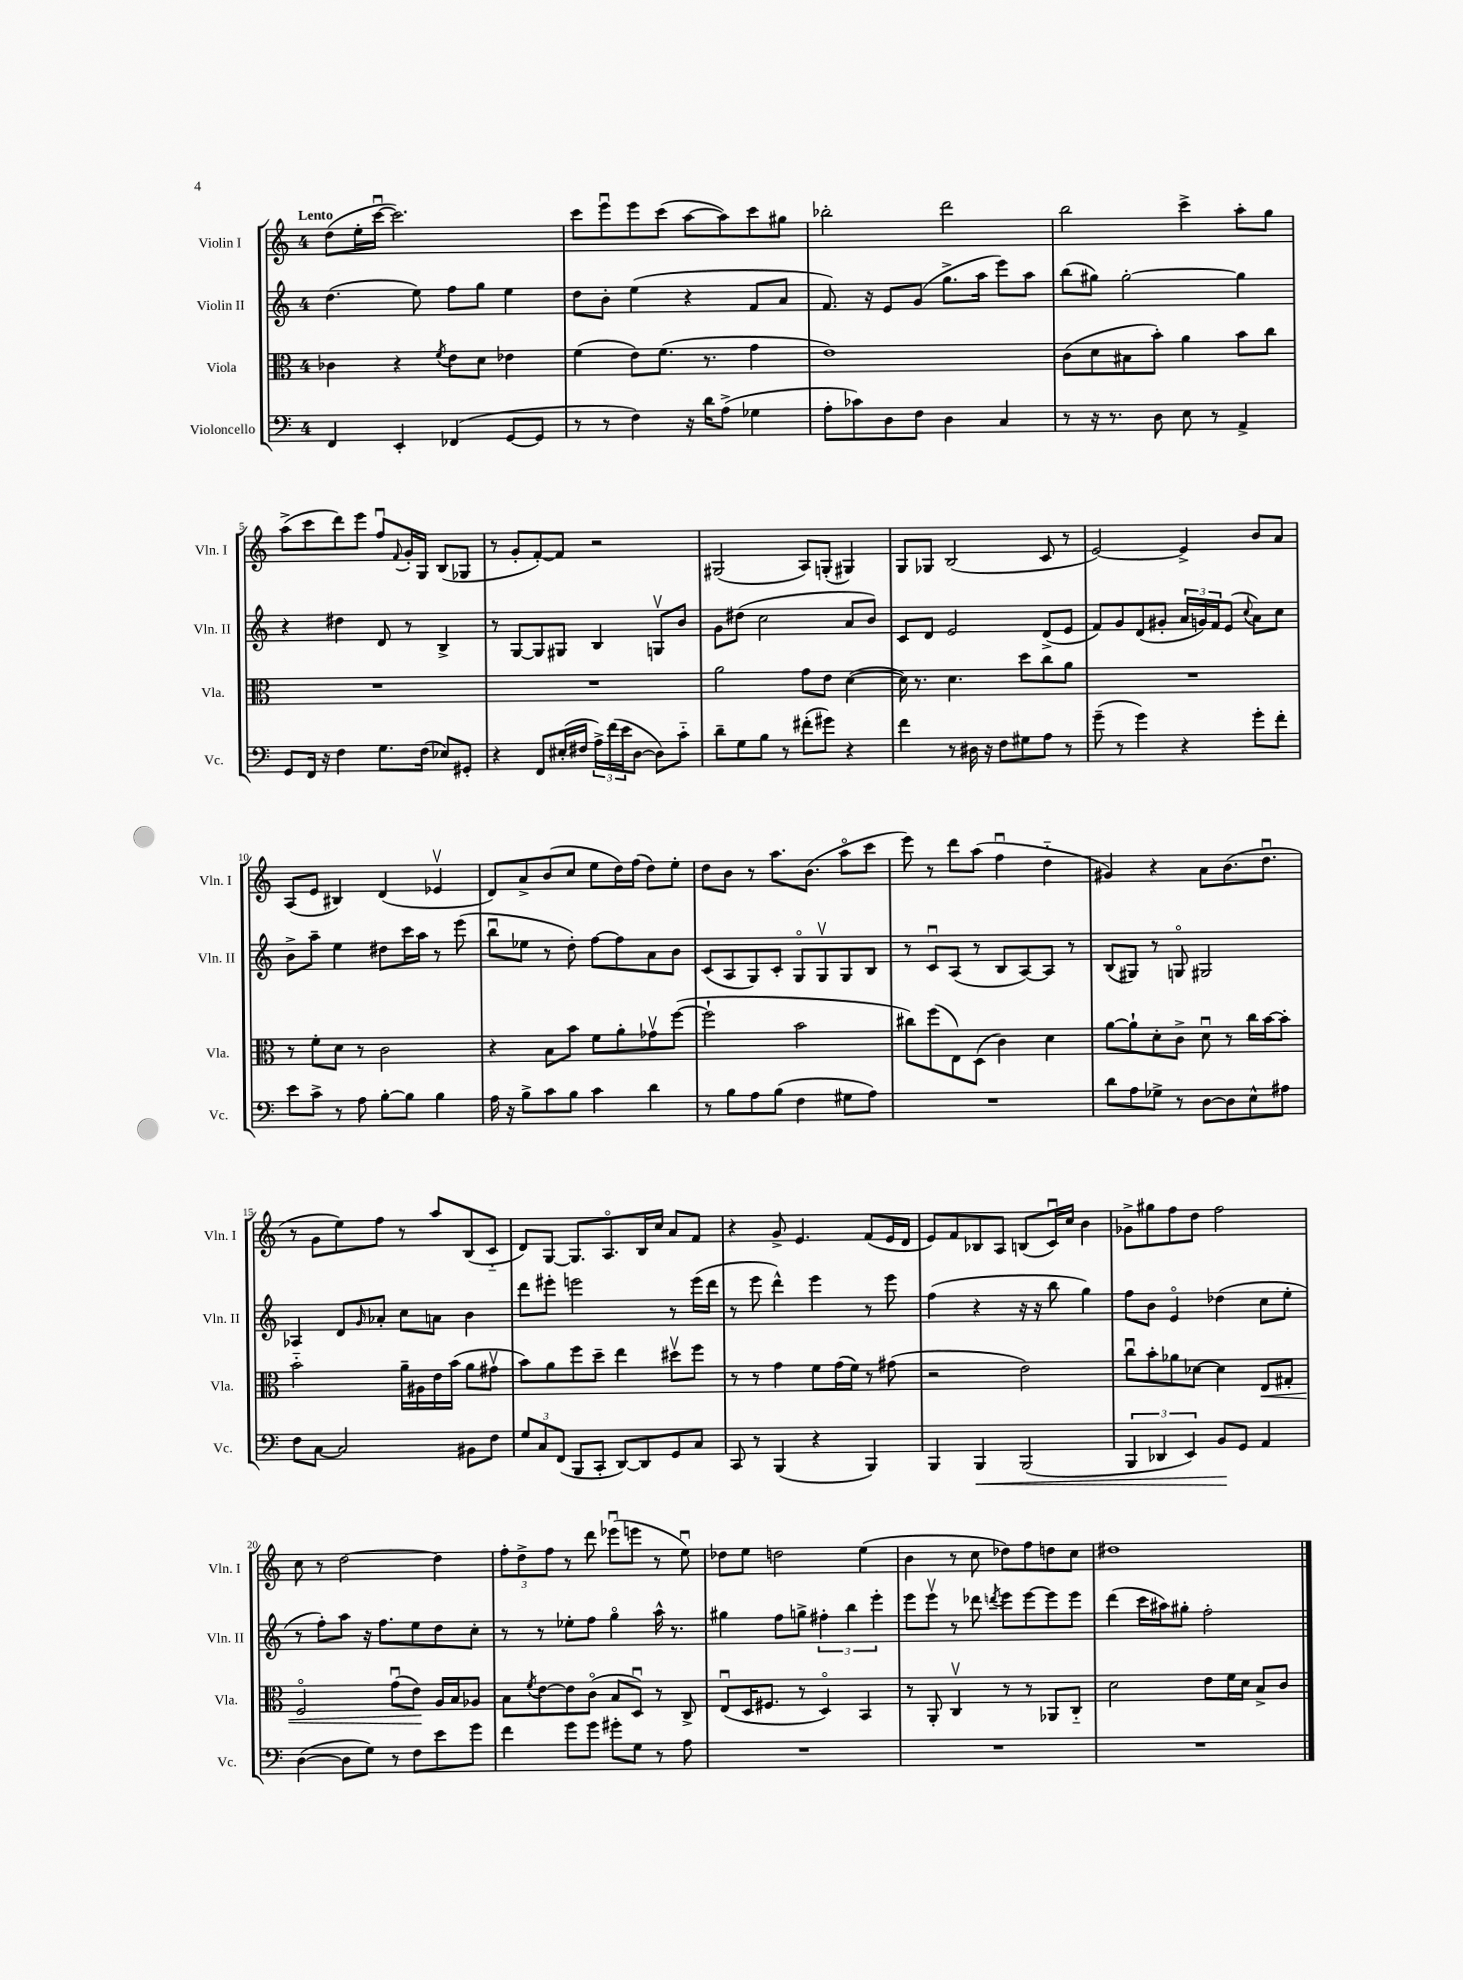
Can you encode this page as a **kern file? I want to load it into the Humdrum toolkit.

**kern	**kern	**kern	**kern
*staff4	*staff3	*staff2	*staff1
*clefF4	*clefC3	*clefG2	*clefG2
*k[]	*k[]	*k[]	*k[]
*M4/4	*M4/4	*M4/4	*M4/4
4FF	4c-	(4.dd	(8dd
.	.	.	16ee'
.	.	.	[16cccu
4EE'	4r	.	2.ccc])
.	.	8ee)	.
.	8qf	.	.
(4FF-	8e	8ff	.
.	8d	8gg	.
[8GG	4e-	4ee	.
8GG]	.	.	.
=	=	=	=
8r	(4f	8dd	8ccc
8r	.	8b'	8eeeu
4F)	8e)	(4ee	8eee
.	(8.f	.	(8ccc
16r	.	4r	[8aa
16d	8.r	.	.
(8A^	.	.	8aa])
4G-	4g	8f	8ccc
.	.	8a	8gg#
=	=	=	=
8A'	1e)	8.f)	2bb-'
8c-)	.	.	.
.	.	16r	.
8D	.	8e	.
8F	.	(8g	.
4D	.	8.gg^	2ddd
.	.	16aa	.
4C	.	8eee)	.
.	.	8aa	.
=	=	=	=
8r	(8c	(8bb	2bb
16r	8d	8gg#)	.
8.r	.	.	.
.	8B#	[2gg#'	.
8D	8b')	.	.
8E	4a	.	4ccc^
8r	.	.	.
4AA^	8b	4gg#]	8aa'
.	8cc	.	8gg
=	=	=	=
8GG	1r	4r	(8aa^
16FF	.	.	8ccc
16r	.	.	.
4F	.	4dd#	8ddd)
.	.	.	8eee
8.G	.	8d	8ffu
.	.	.	8qqf
.	.	8r	16g'
(16F	.	.	16G
8E-)	.	4B^	(8B
8GG#'	.	.	8G-
=	=	=	=
4r	1r	8r	8r
.	.	[8G	8g'
8FF	.	8G]	[8f')
(16E#'	.	8G#	8f]
16F#	.	.	.
24A^)	.	4B	2r
(24f	.	.	.
24e	.	.	.
[8D	.	.	.
8D])	.	8Gv	.
8c'~	.	8b	.
=	=	=	=
8d~	2a	8g	(2G#
8G	.	(8dd#	.
8B	.	2cc	.
8r	.	.	.
(8f#'	8g	.	8A)
8g#)	8e	.	(8G'
4r	([4d	8a	4G#)
.	.	8b)	.
=	=	=	=
4f	16d])	8c	8G
.	8.r	.	.
.	.	8d	8G-
8r	4.d	2e	(2B
16D#	.	.	.
16r	.	.	.
8F	.	.	.
8G#	8dd	.	.
8A	8cc	(8d^	8c
8r	8a	8e	8r
=	=	=	=
(8g~	1r	8f)	[2e)
8r	.	8g	.
4g)	.	(8d	.
.	.	8g#'	.
4r	.	24a	4e^]
.	.	24g)	.
.	.	24f	.
.	.	(8e	.
.	.	8qqcc	.
8g'	.	8a)	8b
8f'	.	8cc	8a
=	=	=	=
8e	8r	8b^	(8A
8c^	8f'	8aa~	8e
8r	8d	4ee	4B#)
8A	8r	.	.
[8B'	2c	8dd#	(4d
8B]	.	16ccc	.
.	.	16aa	.
4B	.	8r	4e-v
.	.	(8eee	.
=	=	=	=
16A	4r	8bbu	8d)
16r	.	.	.
8B^	.	8ee-	8a^
8c	8B	8r	(8b
8B	8b	8dd')	8cc
4c	8f	[8ff	8ee
.	8a'	8ff]	16dd)
.	.	.	(16ff
4d	8g-v	8a	8dd)
.	([8ff	8b	8ee'
=	=	=	=
8r	2ff`]	(8c	8dd
8B	.	8A	8b
8A	.	8G)	8r
(8B	.	8c'	8.aa
4F	2b	8Go	.
.	.	.	(8.b
.	.	8Gv	.
8G#	.	8G	8aao
8A)	.	8B	8ccc
=	=	=	=
1r	8cc#)	8r	8eee)
.	(8ff	8cu	8r
.	8E)	(8A	8ddd
.	(8D	8r	(8aa
.	4c)	8B	4ffu
.	.	[8A)	.
.	4d	8A]	4dd'~
.	.	8r	.
=	=	=	=
8d	[8a	(8B	4g#)
8A	8a`]	8G#)	.
8G-^	8d'	8r	4r
8r	8c^	8Go	.
[8D	8du	2G#	8a
8D]	8r	.	(8.b
8E^^	16cc	.	.
.	[16b	.	8.ddu
8A#	8b']	.	.
=	=	=	=
8F	2b'~	4A-	8r
[8C	.	.	8g
2C]	.	8d	8ee)
.	.	16qqg	.
.	.	8a-'	8ff
.	16a~	8cc	8r
.	16A#	.	.
.	16e	8a	8aa
.	(16b	.	.
8BB#	8a	4b	(8B
8F	8g#v	.	8c'~
=	=	=	=
12G	8b)	8ddd	8d)
12C	.	.	.
.	8a	8eee#'	[8G
(12FF	.	.	.
8BBB	8ff	2eee	8.G]
8CC'	8dd~	.	.
.	.	.	8.Ao
[8DD)	4ee	.	.
8DD]	.	.	16B
.	.	.	16cc
8GG	8dd#v	8r	8a
8C	8ff	(16eee	8f
.	.	16ddd	.
=	=	=	=
8CC	8r	8r	4r
8r	8r	8eee	.
(4BBB	4g	4ddd^^)	8g^
.	.	.	4.e
4r	8f	4eee	.
.	(16g	.	.
.	16f)	.	.
4BBB)	8r	8r	(8f
.	(8g#	8eee	16e
.	.	.	16d
=	=	=	=
4BBB	2r	(4ff	8e)
.	.	.	8f
4BBB	.	4r	8B-
.	.	.	8A
(2BBB	2e)	16r	(8B
.	.	16r	.
.	.	8bb	16cu)
.	.	.	16cc
.	.	4gg)	4b
=	=	=	=
6BBB	8ccu	8ff	8g-^
.	8b'	8b	8gg#
6DD-	.	.	.
.	8a-	4eo	8ff
6EE)	.	.	.
.	[8d-	.	8dd
8BB	4d-]	(4dd-	2ff
8GG	.	.	.
4AA	8E	8cc	.
.	8G#'	8ee'	.
=	=	=	=
([4D	2Fo	8r	8cc
.	.	8ff')	8r
8D]	.	8aa	[2dd
8G)	.	16r	.
.	.	8.ff	.
8r	(8gu	.	.
8F	8e)	8ee	.
8e	16A	8dd	4dd]
.	16B	.	.
8g	8A-	8cc'	.
=	=	=	=
4f	8B	8r	12ff'
.	.	.	12dd^
.	8qf	.	.
.	[8e	8r	.
.	.	.	12ff
8g	8e]	8ee-'	8r
8g	(8co	8ff	8ddd
8g#'	8B	4ggo	(8eee-u
8G	8Du)	.	8eee
8r	8r	16aa^^	8r
.	.	8.r	.
8A	8C^	.	8eeu)
=	=	=	=
1r	(8Eu	4gg#	8dd-
.	16D	.	8ee
.	8.F#	.	.
.	.	8ff	2dd
.	8r	8gg^	.
.	4Do)	6ff#'	.
.	.	6bb	.
.	4BB	.	(4ee
.	.	6eee'	.
=	=	=	=
1r	8r	8eee	4b
.	8AA'	8eeev	.
.	4Cv	8r	8r
.	.	8ddd-	8cc
.	.	8qddd	.
.	8r	8eee	8dd-)
.	8r	[8eee	8ff
.	8AA-	8eee]	8dd
.	8C'~	8eee	8cc
=	=	=	=
1r	2d	(4ddd	1dd#
.	.	16ccc	.
.	.	16aa#)	.
.	.	8gg#'	.
.	8e	2ff'	.
.	16f	.	.
.	16d	.	.
.	8B^	.	.
.	8c	.	.
==	==	==	==
*-	*-	*-	*-
